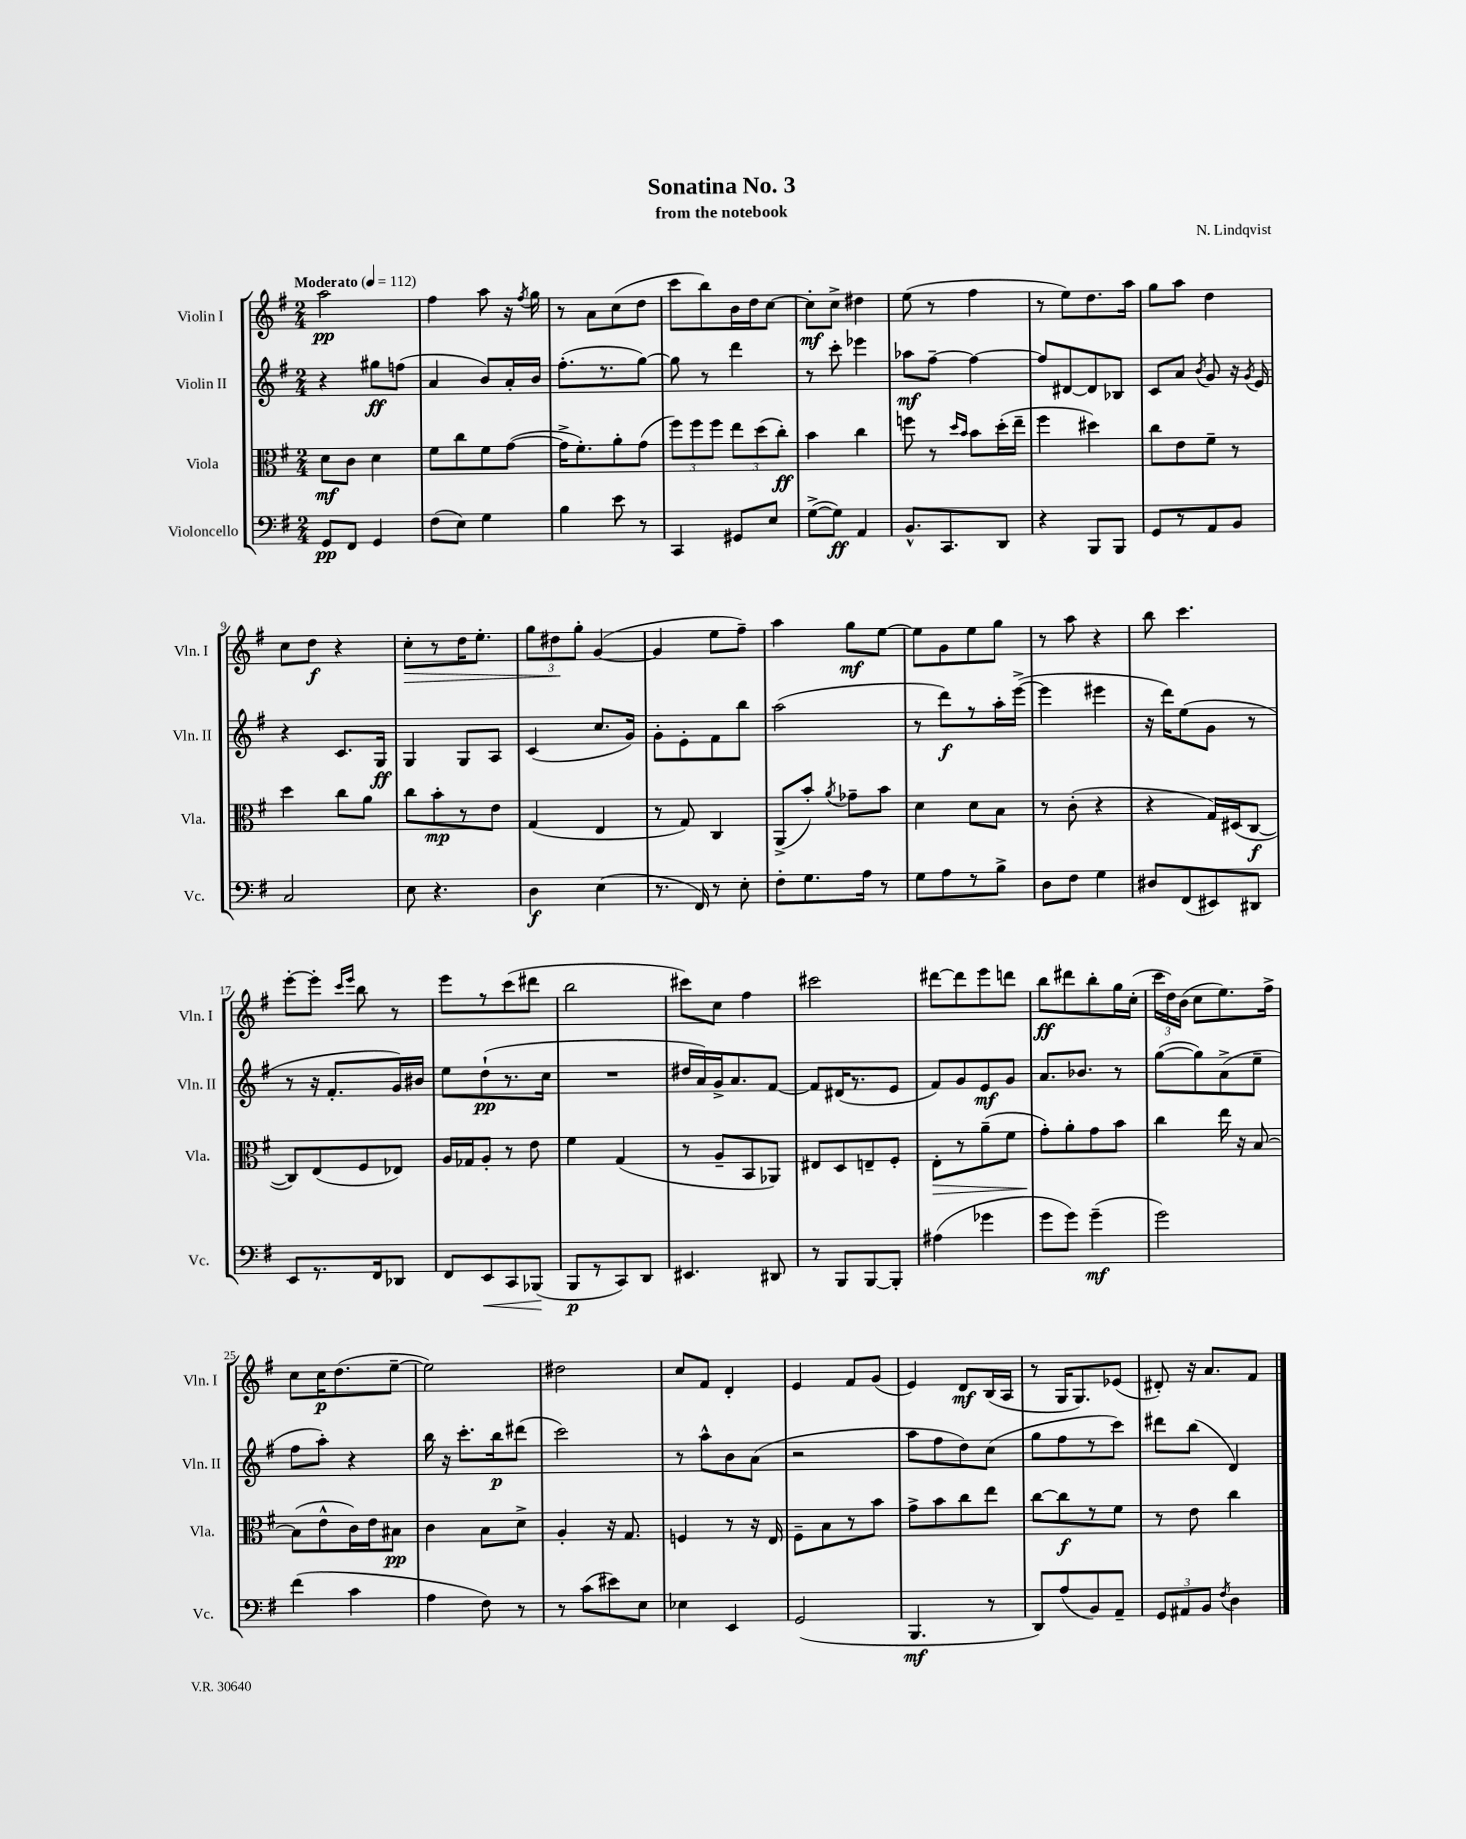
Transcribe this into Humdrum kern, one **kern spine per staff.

**kern	**dynam	**kern	**dynam	**kern	**dynam	**kern	**dynam
*part4	*part4	*part3	*part3	*part2	*part2	*part1	*part1
*staff4	*staff4	*staff3	*staff3	*staff2	*staff2	*staff1	*staff1
*I"Violoncello	*	*I"Viola	*	*I"Violin II	*	*I"Violin I	*
*I'Vc.	*	*I'Vla.	*	*I'Vln. II	*	*I'Vln. I	*
*clefF4	*	*clefC3	*	*clefG2	*	*clefG2	*
*k[f#]	*	*k[f#]	*	*k[f#]	*	*k[f#]	*
*M2/4	*	*M2/4	*	*M2/4	*	*M2/4	*
*MM112	*	*MM112	*	*MM112	*	*MM112	*
=1	=1	=1	=1	=1	=1	=1	=1
!	!	!	!	!	!	!LO:TX:a:B:t=Moderato	!
8GG/L	pp	8d\L	mf	4r	.	2aa\	pp
8FF#/J	.	8c\J	.	.	.	.	.
4GG/	.	4d\	.	8gg#X\L	ff	.	.
.	.	.	.	(8ffn\J	.	.	.
=2	=2	=2	=2	=2	=2	=2	=2
(8F#\L	.	8f#\L	.	4a/	.	4ff#\	.
8E\J)	.	8cc\	.	.	.	.	.
4G\	.	8f#\	.	8b/L)	.	8aa\	.
.	.	([8g\J	.	16a'/L	.	16r	.
.	.	.	.	.	.	8qff#/	.
.	.	.	.	16b/JJ	.	16gg\	.
=3	=3	=3	=3	=3	=3	=3	=3
4B\	.	16g^\KL]	.	(8.ff#'\L	.	8r	.
.	.	8.f#'\)	.	.	.	.	.
.	.	.	.	.	.	8a\L	.
.	.	.	.	8.r	.	.	.
8e\	.	8a'\	.	.	.	(8cc\	.
8r	.	(8g\J	.	[8gg\J)	.	8dd\J	.
=4	=4	=4	=4	=4	=4	=4	=4
4CC/	.	12ff#\L)	.	8gg\]	.	8ccc\L	.
.	.	12ff#\	.	.	.	.	.
.	.	.	.	8r	.	8bb\)	.
.	.	12ff#\J	.	.	.	.	.
8GG#X/L	.	12ee\L	.	4ddd\	.	16b\L	.
.	.	.	.	.	.	16dd\J	.
.	.	(12dd\	.	.	.	.	.
8E/J	.	.	.	.	.	[8cc\J	.
.	.	12cc'\J)	ff	.	.	.	.
=5	=5	=5	=5	=5	=5	=5	=5
([8G^\L	.	4b\	.	8r	.	8cc'\L]	mf
8G\J])	ff	.	.	8ccc'\	.	8cc^\J	.
4AA/	.	4cc\	.	4eee-X\	.	4dd#X\	.
=6	=6	=6	=6	=6	=6	=6	=6
8.BB^^/L	.	8ffn\	.	8aa-X\L	mf	(8ee\	.
.	.	8r	.	[8ff#~\J	.	8r	.
8.CC/	.	.	.	.	.	.	.
.	.	16qqdd/LL	.	.	.	.	.
.	.	16qqb/JJ	.	.	.	.	.
.	.	8b\L	.	4ff#\_	.	4ff#\	.
8DD/J	.	(16dd'\L	.	.	.	.	.
.	.	16ee~\JJ	.	.	.	.	.
=7	=7	=7	=7	=7	=7	=7	=7
4r	.	4ff#\	.	8ff#/L]	.	8r	.
.	.	.	.	[8d#X/	.	8ee\L)	.
8BBB/L	.	4dd#X\)	.	8d#/]	.	8.dd\	.
8BBB/J	.	.	.	8B-X/J	.	.	.
.	.	.	.	.	.	16aa\Jk	.
=8	=8	=8	=8	=8	=8	=8	=8
8GG/L	.	8cc\L	.	8c/L	.	8gg\L	.
8r	.	8e\	.	8a/J	.	8aa\J	.
.	.	.	.	8qb/	.	.	.
8AA/	.	8f#~\J	.	8g/	.	4dd\	.
8BB/J	.	8r	.	16r	.	.	.
.	.	.	.	8qg/	.	.	.
.	.	.	.	16e/	.	.	.
!!LO:LB:g=z
=9	=9	=9	=9	=9	=9	=9	=9
2C/	.	4dd\	.	4r	.	8cc\L	.
.	.	.	.	.	.	8dd\J	f
.	.	8cc\L	.	8.c/L	.	4r	.
.	.	8a\J	.	.	.	.	.
.	.	.	.	16G/Jk	ff	.	.
=10	=10	=10	=10	=10	=10	=10	=10
!	!	!	!	!	!	!	!LO:HP:b
8E\	.	8cc\L	.	4G/	.	8cc'\L	>
4.r	.	8b'\	mp	.	.	8r	.
.	.	8r	.	8G/L	.	16dd\K	.
.	.	.	.	.	.	8.ee'\J	.
.	.	8e\J	.	8A/J	.	.	.
=11	=11	=11	=11	=11	=11	=11	=11
4D\	f	(4G/	.	(4c/	.	12gg\L	.
.	.	.	.	.	.	12dd#X\	.
.	.	.	.	.	.	12gg'\J	]
(4E\	.	4E/	.	8.cc/L	.	([4g/	.
.	.	.	.	16g/Jk)	.	.	.
=12	=12	=12	=12	=12	=12	=12	=12
8.r	.	8r	.	8g'\L	.	4g/]	.
.	.	8G/)	.	8e'\	.	.	.
16FF#/)	.	.	.	.	.	.	.
8r	.	4C/	.	8f#\	.	8ee\L	.
8E'\	.	.	.	8bb\J	.	8ff#~\J)	.
=13	=13	=13	=13	=13	=13	=13	=13
8F#'\L	.	(8AA^/L	.	(2aa\	.	4aa\	.
8.G\	.	8b'/J)	.	.	.	.	.
.	.	8qa/	.	.	.	.	.
.	.	8g-X~\L	.	.	.	8gg\L	mf
16A\Jk	.	.	.	.	.	.	.
8r	.	8b\J	.	.	.	[8ee\J	.
=14	=14	=14	=14	=14	=14	=14	=14
8G\L	.	4d\	.	8r	.	8ee\L]	.
8A\	.	.	.	8ddd\L)	f	8g\	.
8r	.	8d\L	.	8r	.	8ee\	.
8B^\J	.	8B\J	.	16aa'\L	.	8gg\J	.
.	.	.	.	([16eee^\JJ	.	.	.
=15	=15	=15	=15	=15	=15	=15	=15
8D\L	.	8r	.	4eee\]	.	8r	.
8F#\J	.	(8c'\	.	.	.	8aa\	.
4G\	.	4r	.	4eee#X\	.	4r	.
=16	=16	=16	=16	=16	=16	=16	=16
8D#X/L	.	4r	.	16r	.	8bb\	.
.	.	.	.	16ddd\KL)	.	.	.
(8FF#/	.	.	.	(8ee\	.	4.ccc\	.
8EE#X/)	.	16G/LL)	.	8g\J	.	.	.
.	.	(16D#X/J	.	.	.	.	.
8DD#X/J	.	[8C/J	f	8r	.	.	.
!!LO:LB:g=z
=17	=17	=17	=17	=17	=17	=17	=17
8EE/L	.	8C/L])	.	8r	.	[8eee'\L	.
8.r	.	(8E/	.	16r	.	8eee'\J]	.
.	.	.	.	8.f#'/L	.	.	.
.	.	.	.	.	.	16qqccc/LL	.
.	.	.	.	.	.	16qqeee/JJ	.
.	.	8F#/	.	.	.	8bb\	.
16FF#/k	.	.	.	.	.	.	.
8DD-X/J	.	8E-X/J)	.	16g/L)	.	8r	.
.	.	.	.	16b#X/JJ	.	.	.
=18	=18	=18	=18	=18	=18	=18	=18
8FF#/L	.	16A/LL	.	8ee\L	.	8eee\L	.
.	.	16G-X/J	.	.	.	.	.
!	!LO:HP:b	!	!	!	!	!	!
8EE/	<	8A'/J	.	(8dd`\	pp	8r	.
8CC/	.	8r	.	8.r	.	(8ccc\	.
(8BBB-X/J	.	8e\	.	.	.	8ddd#X\J	.
.	.	.	.	16cc\Jk	.	.	.
.	[	.	.	.	.	.	.
=19	=19	=19	=19	=19	=19	=19	=19
8BBB/L	p	4f#\	.	2r	.	2bb\	.
8r	.	.	.	.	.	.	.
8CC/)	.	(4G/	.	.	.	.	.
8DD/J	.	.	.	.	.	.	.
=20	=20	=20	=20	=20	=20	=20	=20
4.EE#X/	.	8r	.	16dd#X/LL	.	8ccc#X\L)	.
.	.	.	.	16a/)	.	.	.
.	.	8A~/L	.	16g^/J	.	8cc\J	.
.	.	.	.	8.a/	.	.	.
.	.	8BB/	.	.	.	4ff#\	.
8DD#X/	.	8AA-X/J)	.	[8f#/J	.	.	.
=21	=21	=21	=21	=21	=21	=21	=21
8r	.	8E#X/L	.	8f#/L]	.	2ccc#X\	.
8BBB/L	.	8D/	.	(16d#X/K	.	.	.
.	.	.	.	8.r	.	.	.
[8BBB/	.	8En~/	.	.	.	.	.
8BBB'/J]	.	8F#'/J	.	8e/J	.	.	.
=22	=22	=22	=22	=22	=22	=22	=22
!	!	!	!LO:HP:b	!	!	!	!
(4A#X\	.	8E'\L	>	8f#/L)	.	[8ddd#X\L	.
.	.	8r	.	8g/	.	8ddd#\]	.
4g-X\	.	(8a~\	.	8e/	mf	8eee\	.
.	.	8f#\J	.	8g/J	.	8dddn\J	.
=23	=23	=23	=23	=23	=23	=23	=23
8g\L	.	8g'\L)	.	8.a/L	.	8bb\L	ff
8g\J)	.	8a'\	]	.	.	8ddd#X\	.
.	.	.	.	8.b-X/J	.	.	.
(4g~\	mf	8g\	.	.	.	8bb'\	.
.	.	8b\J	.	8r	.	16gg\L	.
.	.	.	.	.	.	(16cc'\JJ	.
=24	=24	=24	=24	=24	=24	=24	=24
2g\)	.	4cc\	.	([8gg\L	.	24ccc\LL	.
.	.	.	.	.	.	24dd\)	.
.	.	.	.	.	.	(24b\JJ	.
.	.	.	.	8gg\])	.	8cc\L	.
.	.	16ee\	.	(8a^\	.	8.ee\)	.
.	.	16r	.	.	.	.	.
.	.	[8B/	.	8ee~\J	.	.	.
.	.	.	.	.	.	16ff#^\Jk	.
!!LO:LB:g=z
=25	=25	=25	=25	=25	=25	=25	=25
(4f#\	.	(8B\L]	.	8ff#\L	.	8cc\L	.
.	.	8e^^\	.	8aa'\J)	.	16cc\K	p
.	.	.	.	.	.	(8.dd\	.
4c\	.	16c\L)	.	4r	.	.	.
.	.	16e\J	.	.	.	.	.
.	.	8B#X\J	pp	.	.	[8ee~\J	.
=26	=26	=26	=26	=26	=26	=26	=26
4A\	.	4c\	.	16bb\	.	2ee\])	.
.	.	.	.	16r	.	.	.
.	.	.	.	8.ccc'\L	.	.	.
8F#\)	.	8B\L	.	.	.	.	.
.	.	.	.	16bb\k	p	.	.
8r	.	8d^\J	.	(8ddd#X\J	.	.	.
=27	=27	=27	=27	=27	=27	=27	=27
8r	.	4A'/	.	2ccc\)	.	2dd#X\	.
(8c\L	.	.	.	.	.	.	.
8e#X\)	.	16r	.	.	.	.	.
.	.	8.G/	.	.	.	.	.
8E\J	.	.	.	.	.	.	.
=28	=28	=28	=28	=28	=28	=28	=28
4E-X\	.	4Fn/	.	8r	.	8cc/L	.
.	.	.	.	8aa^^\L	.	8f#/J	.
4EE/	.	8r	.	8b\	.	4d'/	.
.	.	16r	.	(8a\J	.	.	.
.	.	16E/	.	.	.	.	.
=29	=29	=29	=29	=29	=29	=29	=29
(2GG/	.	8F#~\L	.	2r	.	4e/	.
.	.	8B\	.	.	.	.	.
.	.	8r	.	.	.	8f#/L	.
.	.	8b\J	.	.	.	(8g/J	.
=30	=30	=30	=30	=30	=30	=30	=30
4.BBB/	mf	8g^\L	.	8aa\L	.	4e/)	.
.	.	8b\	.	8ff#\	.	.	.
.	.	8cc\	.	8dd\)	.	8d/L	mf
8r	.	8ee\J	.	(8cc\J	.	(16B/L	.
.	.	.	.	.	.	16A/JJ	.
=31	=31	=31	=31	=31	=31	=31	=31
8DD/L)	.	[8cc\L	.	8gg\L	.	8r	.
(8A/	.	8cc\]	f	8ff#\	.	16G/KL	.
.	.	.	.	.	.	8.G/)	.
8BB/)	.	8r	.	8r	.	.	.
8AA~/J	.	8f#\J	.	8ccc\J)	.	(8e-X/J	.
=32	=32	=32	=32	=32	=32	=32	=32
12GG/L	.	8r	.	8ddd#X\L	.	8d#X'/)	.
12AA#X/	.	.	.	.	.	.	.
.	.	8e\	.	(8bb\J	.	16r	.
12BB/J	.	.	.	.	.	.	.
.	.	.	.	.	.	8.a/L	.
8qF#/	.	.	.	.	.	.	.
4D\	.	4cc\	.	4d/)	.	.	.
.	.	.	.	.	.	8f#/J	.
==	==	==	==	==	==	==	==
*-	*-	*-	*-	*-	*-	*-	*-
